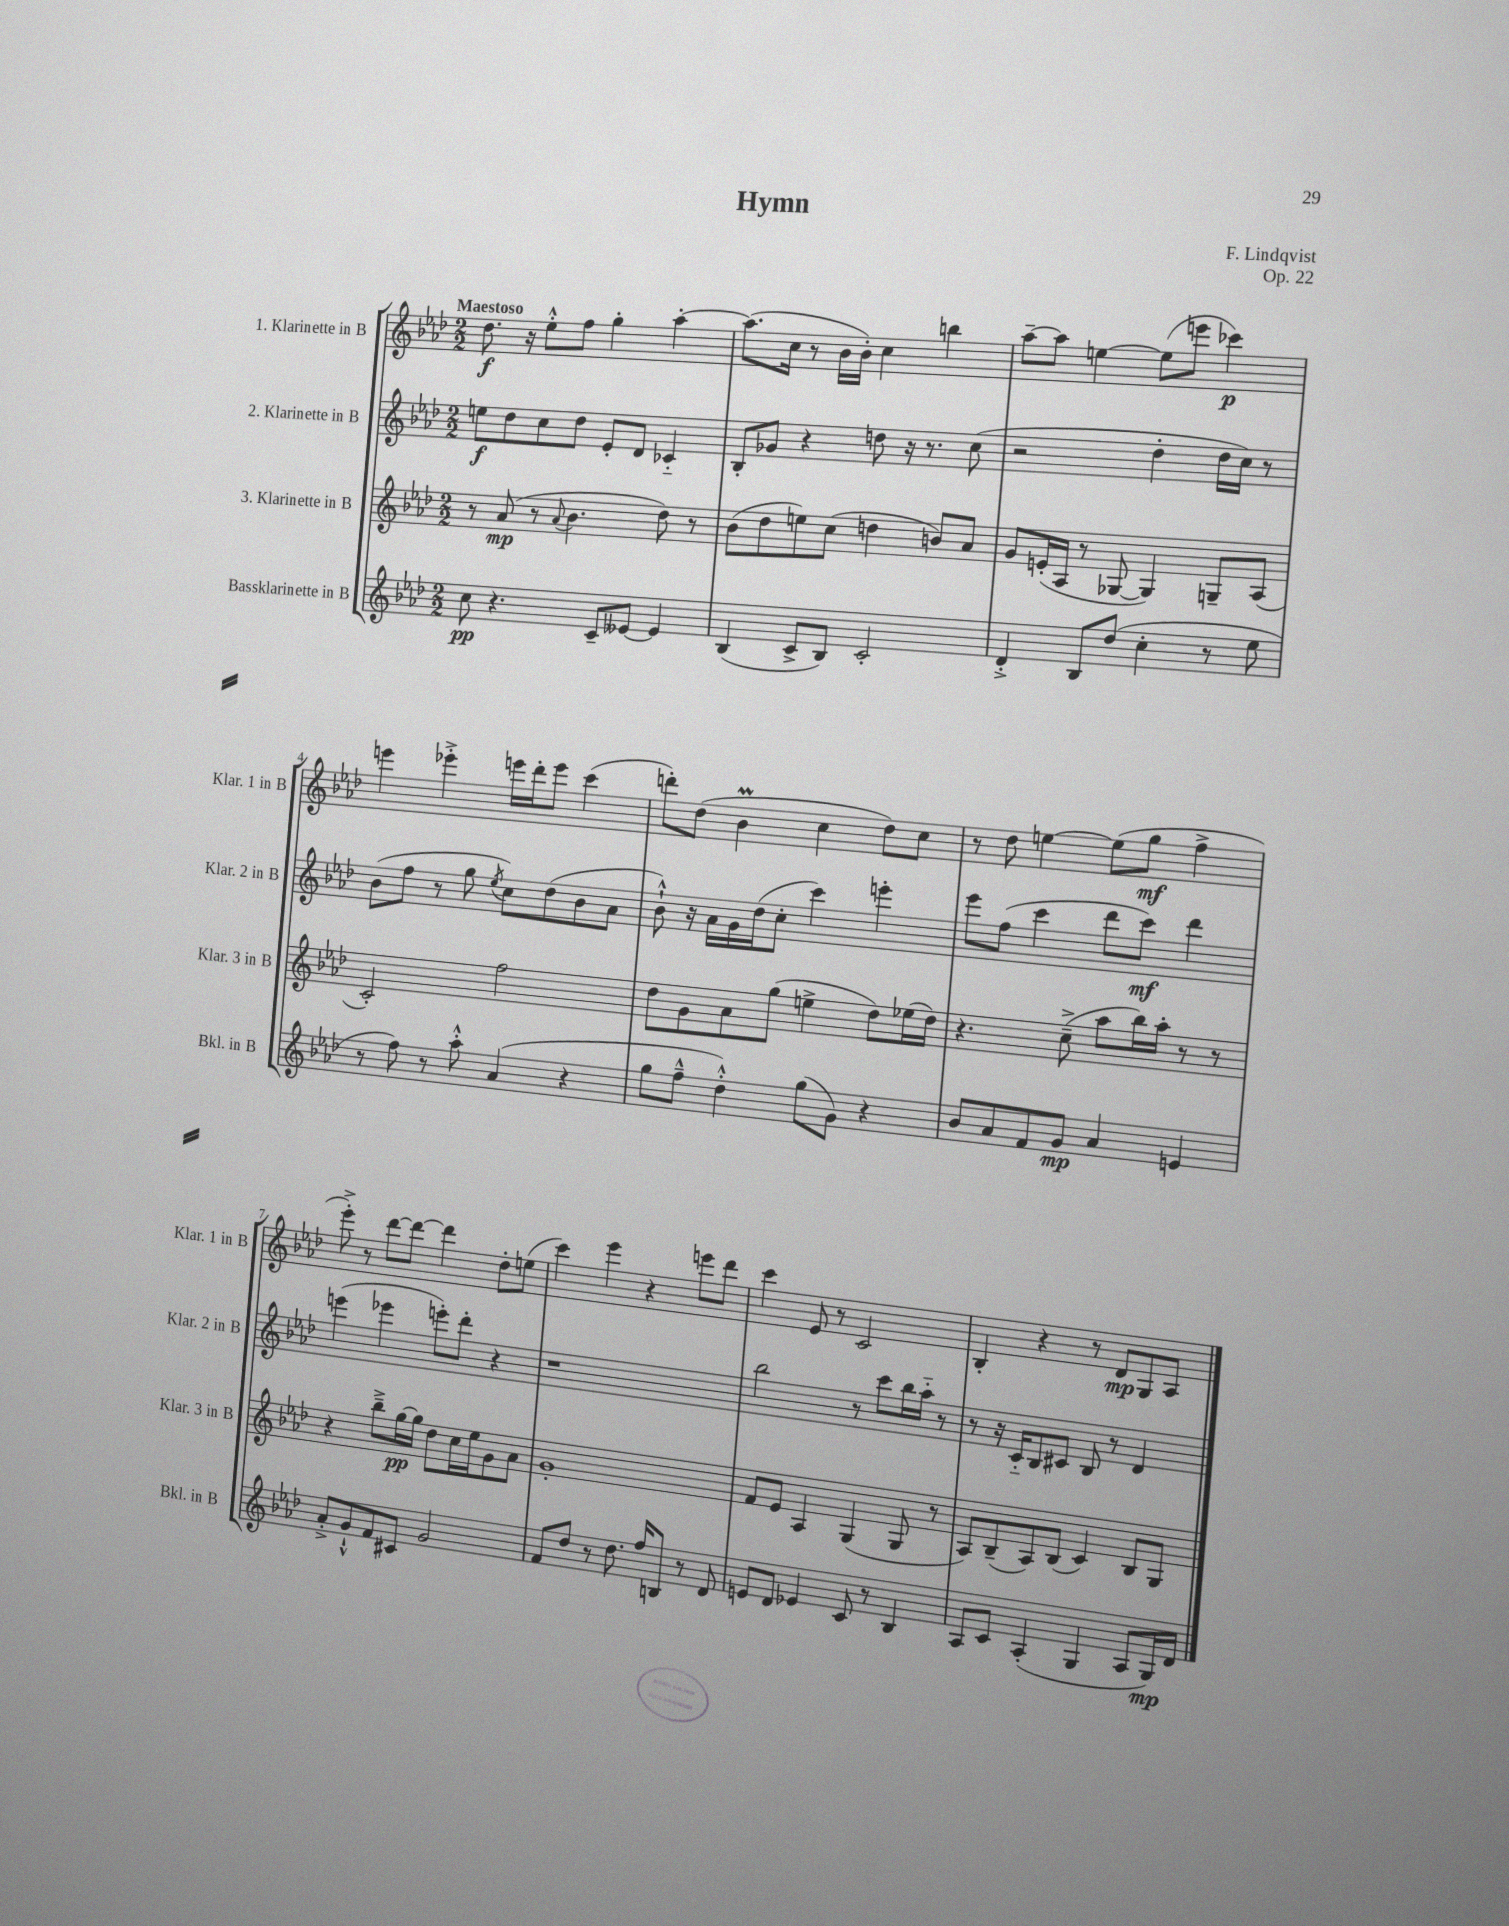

**kern	**dynam	**kern	**dynam	**kern	**dynam	**kern	**dynam
*part4	*part4	*part3	*part3	*part2	*part2	*part1	*part1
*staff4	*staff4	*staff3	*staff3	*staff2	*staff2	*staff1	*staff1
*I"Bassklarinette in B	*	*I"3. Klarinette in B	*	*I"2. Klarinette in B	*	*I"1. Klarinette in B	*
*I'Bkl. in B	*	*I'Klar. 3 in B	*	*I'Klar. 2 in B	*	*I'Klar. 1 in B	*
*clefG2	*	*clefG2	*	*clefG2	*	*clefG2	*
*k[b-e-a-d-]	*	*k[b-e-a-d-]	*	*k[b-e-a-d-]	*	*k[b-e-a-d-]	*
*M2/2	*	*M2/2	*	*M2/2	*	*M2/2	*
=1	=1	=1	=1	=1	=1	=1	=1
!	!	!	!	!	!	!LO:TX:a:B:t=Maestoso	!
8cc\	pp	8r	.	8een\L	f	8.dd-\	f
4.r	.	(8a-/	mp	8dd-\	.	.	.
.	.	.	.	.	.	16r	.
.	.	8r	.	8cc\	.	8ee-'^^\L	.
.	.	8qqa-/	.	.	.	.	.
.	.	4.b-\	.	8dd-\J	.	8ff\J	.
8c~/L	.	.	.	8e-'/L	.	4gg'\	.
[8e--X/J	.	.	.	8d-/J	.	.	.
4e--/]	.	8dd-\)	.	4c-X/	.	[4aa-'\	.
.	.	8r	.	.	.	.	.
=2	=2	=2	=2	=2	=2	=2	=2
(4B-/	.	(8b-\L	.	8B-'/L	.	(8.aa-\L]	.
.	.	8dd-\	.	8g-X/J	.	.	.
.	.	.	.	.	.	16cc\Jk	.
8c^/L	.	8een\)	.	4r	.	8r	.
8B-/J)	.	(8cc\J	.	.	.	16b-\LL	.
.	.	.	.	.	.	16b-'\JJ)	.
2c'/	.	4ddn\	.	8ddn\	.	4cc\	.
.	.	.	.	16r	.	.	.
.	.	.	.	8.r	.	.	.
.	.	8bn/L)	.	.	.	4bbn\	.
.	.	8a-/J	.	(8cc\	.	.	.
=3	=3	=3	=3	=3	=3	=3	=3
4d-'^/	.	8g/L	.	2r	.	[8aa-~\L	.
.	.	(16en'/L	.	.	.	8aa-\J]	.
.	.	16A-/JJ	.	.	.	.	.
8B-/L	.	8r	.	.	.	[4een\	.
(8dd-/J	.	[8G-X/	.	.	.	.	.
4cc'\	.	4G-/])	.	4dd-'\	.	(8ee\L]	.
.	.	.	.	.	.	8eeen\J	.
8r	.	8Gn~/L	.	16dd-\LL	.	4ccc-X\)	p
.	.	.	.	16cc\JJ)	.	.	.
8ee-\	.	(8A-/J	.	8r	.	.	.
!!LO:LB:g=z
=4	=4	=4	=4	=4	=4	=4	=4
8r	.	2c'/)	.	(8b-\L	.	4eeen\	.
8ff\)	.	.	.	8ff\J	.	.	.
8r	.	.	.	8r	.	4eee-X'^\	.
8aa-'^^\	.	.	.	8gg\	.	.	.
.	.	.	.	8qee-/	.	.	.
(4a-/	.	2ff\	.	8cc\L)	.	16eeen\LL	.
.	.	.	.	.	.	16ddd-'\J	.
.	.	.	.	(8dd-\	.	8eee\J	.
4r	.	.	.	8b-\	.	(4ccc\	.
.	.	.	.	8a-\J	.	.	.
=5	=5	=5	=5	=5	=5	=5	=5
8gg\L	.	8dd-\L	.	8b-`^^\)	.	8dddn'\L)	.
8ff~^^\J	.	8g\	.	16r	.	(8dd-\J	.
.	.	.	.	16a-\LL	.	.	.
4dd-'^^\)	.	8a-\	.	16g\	.	4b-M\	.
.	.	.	.	(16dd-\J	.	.	.
.	.	(8gg\J	.	8cc'\J	.	.	.
(8gg\L	.	4een^\	.	4ccc\)	.	4cc\	.
8g\J)	.	.	.	.	.	.	.
4r	.	8dd-\L)	.	4eeen'\	.	8dd-\L)	.
.	.	(16ee-X\L	.	.	.	8cc\J	.
.	.	16dd-\JJ)	.	.	.	.	.
=6	=6	=6	=6	=6	=6	=6	=6
8b-/L	.	4.r	.	8eee-\L	.	8r	.
8a-/	.	.	.	(8ff\J	.	8dd-\	.
8f/	.	.	.	4ccc\	.	[4een\	.
8g/J	mp	(8cc~^\	.	.	.	.	.
4a-/	.	8aa-\L	.	8ddd-\L	.	(8ee\L]	.
.	.	16bb-\L)	.	8ccc\J)	mf	8gg\J	mf
.	.	16aa-'\JJ	.	.	.	.	.
4en/	.	8r	.	4ddd-\	.	4ff^\	.
.	.	8r	.	.	.	.	.
!!LO:LB:g=z
=7	=7	=7	=7	=7	=7	=7	=7
8a-'^/L	.	4r	.	(4eeen\	.	8eee-'^\)	.
8g`^^/	.	.	.	.	.	8r	.
8f/	.	8bb-~^\L	.	4eee-X\	.	[8ddd-\L	.
8c#X/J	.	[16gg\L	pp	.	.	8ddd-\J_	.
.	.	16gg\JJ]	.	.	.	.	.
2g/	.	8dd-\L	.	8eeen'\L)	.	4ddd-\]	.
.	.	16cc\L	.	8ddd-'\J	.	.	.
.	.	16ee-\J	.	.	.	.	.
.	.	8g\	.	4r	.	8dd-'\L	.
.	.	8a-\J	.	.	.	(8een\J	.
=8	=8	=8	=8	=8	=8	=8	=8
8f/L	.	1g'	.	1r	.	4ccc\)	.
8dd-/J	.	.	.	.	.	.	.
8r	.	.	.	.	.	4eee-\	.
8.dd-\	.	.	.	.	.	.	.
.	.	.	.	.	.	4r	.
16ff/KL	.	.	.	.	.	.	.
8Bn/J	.	.	.	.	.	.	.
8r	.	.	.	.	.	8eeen\L	.
8d-/	.	.	.	.	.	8ddd-\J	.
=9	=9	=9	=9	=9	=9	=9	=9
8en/L	.	8f/L	.	2bb-\	.	4ccc\	.
8d-/J	.	8e-/J	.	.	.	.	.
4e-X/	.	4A-/	.	.	.	8e-/	.
.	.	.	.	.	.	8r	.
8c/	.	(4G/	.	8r	.	2c/	.
8r	.	.	.	8ccc\L	.	.	.
4B-/	.	8G/	.	16bb-\L	.	.	.
.	.	.	.	16aa-\JJ	.	.	.
.	.	8r	.	8r	.	.	.
=10	=10	=10	=10	=10	=10	=10	=10
8A-/L	.	8A-/L)	.	8r	.	4B-'/	.
8c/J	.	(8B-~/	.	16r	.	.	.
.	.	.	.	16c/KL	.	.	.
(4A-'/	.	8A-/)	.	8B-/	.	4r	.
.	.	(8B-/J	.	8c#X/J	.	.	.
4G/	.	4c/)	.	8B-/	.	8r	.
.	.	.	.	8r	.	8d-/L	mp
8A-/L	.	8B-/L	.	4d-/	.	8G/	.
16G/L)	mp	8G/J	.	.	.	8A-/J	.
16d-/JJ	.	.	.	.	.	.	.
==	==	==	==	==	==	==	==
*-	*-	*-	*-	*-	*-	*-	*-
